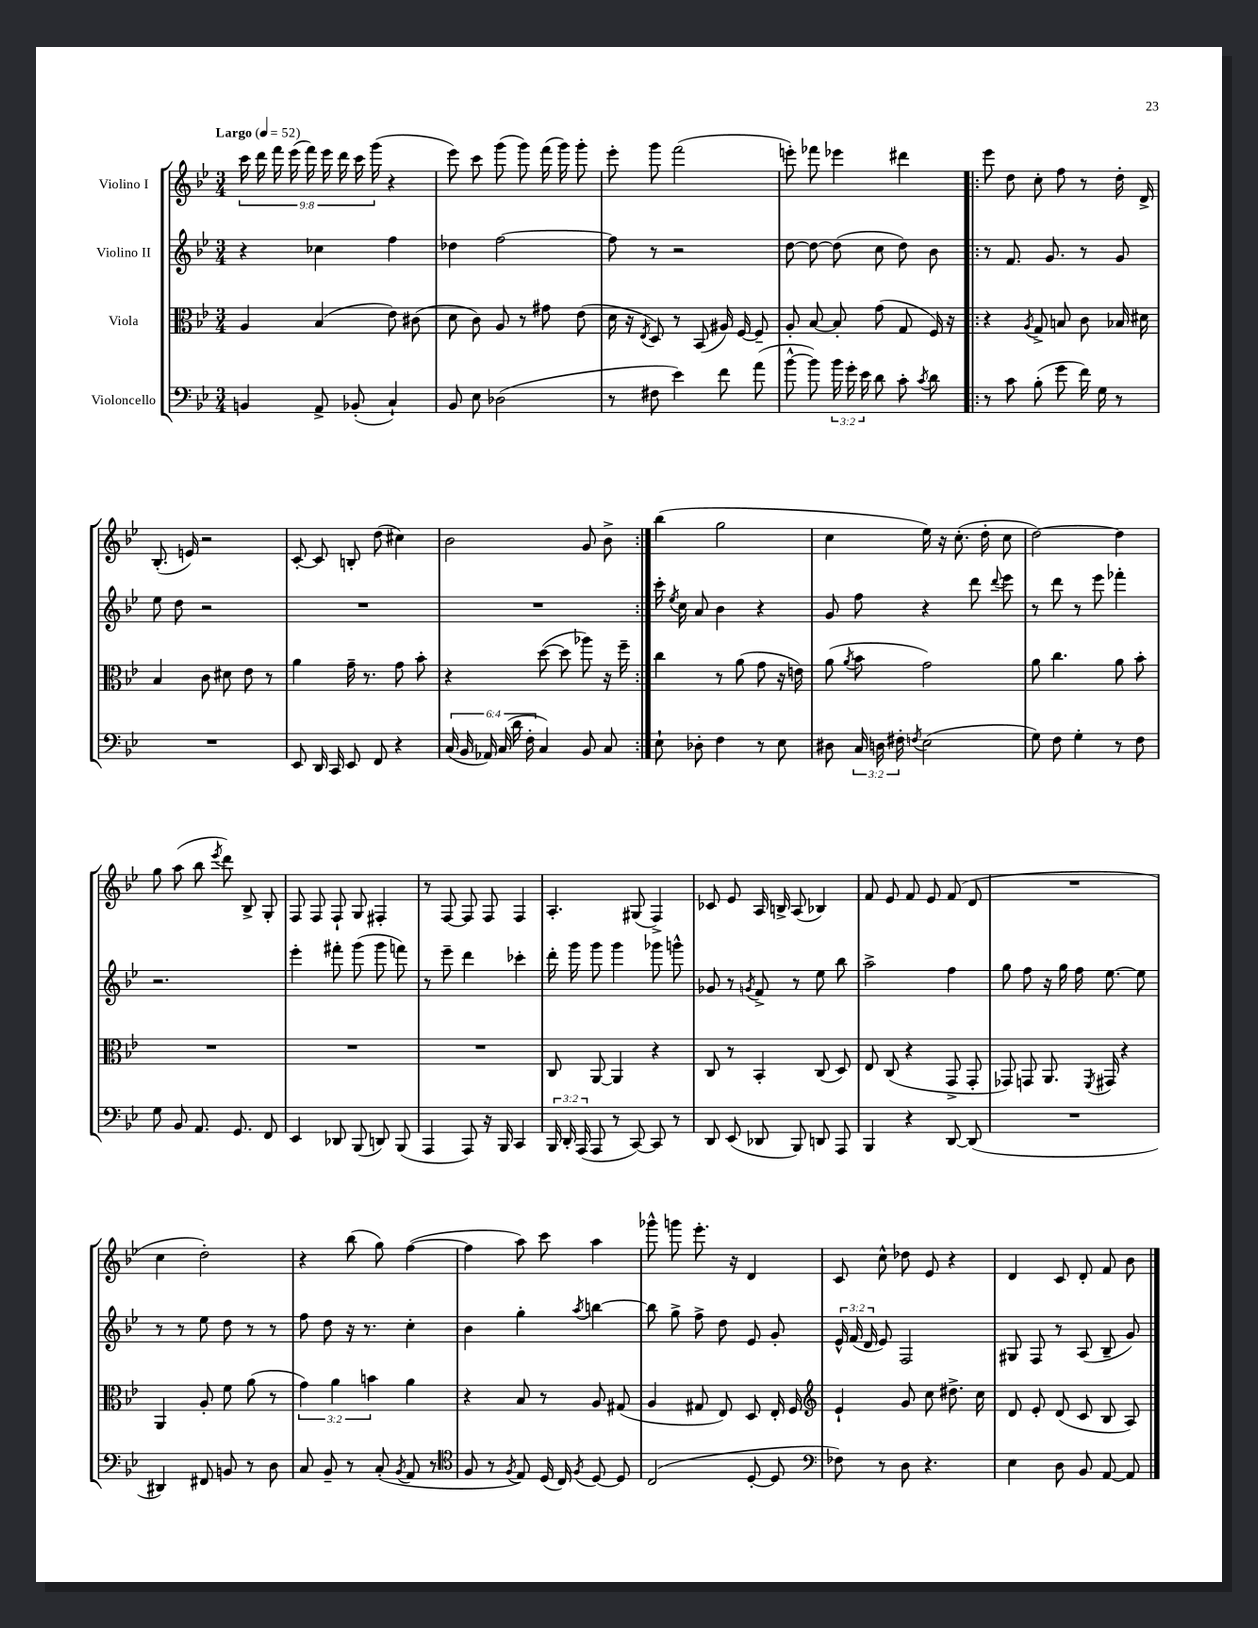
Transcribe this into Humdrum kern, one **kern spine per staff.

**kern	**kern	**kern	**kern
*part4	*part3	*part2	*part1
*staff4	*staff3	*staff2	*staff1
*I"Violoncello	*I"Viola	*I"Violino II	*I"Violino I
*clefF4	*clefC3	*clefG2	*clefG2
*k[b-e-]	*k[b-e-]	*k[b-e-]	*k[b-e-]
*M3/4	*M3/4	*M3/4	*M3/4
*MM52	*MM52	*MM52	*MM52
=1	=1	=1	=1
!	!	!	!LO:TX:a:B:t=Largo
4BBn/	4A/	4r	18ccc\
.	.	.	18ddd\
.	.	.	18fff\
.	.	.	(18eee-\
.	.	.	18fff\)
8AA^/	(4B-/	4cc-X\	.
.	.	.	18eee-\
.	.	.	18ddd\
(8BB-X'/	.	.	.
.	.	.	18ccc\
.	.	.	(18ggg\
4C`/)	8e-\)	4ff\	4r
.	(8c#X\	.	.
=2	=2	=2	=2
8BB-/	8d\	4dd-X\	8eee-\)
8E-\	8c\)	.	8ccc\
(2D-X\	8A/	[2ff\	(8ggg\
.	8r	.	8ggg\)
.	8g#X\	.	(16fff\
.	.	.	16ggg\)
.	(8e-\	.	8ggg'\
=3	=3	=3	=3
8r	16d\	8ff\]	8eee-'\
.	16r	.	.
.	8qE-/	.	.
8F#X\	8D/)	8r	8ggg\
4e-\)	8r	2r	(2fff\
.	(8BB-/	.	.
8f\	16A#X/)	.	.
.	[16F/	.	.
(8a\	8F~/]	.	.
=4	=4	=4	=4
[8b-^^\	8A'/	[8dd\	8eeen'\)
8b-\])	[8B-/	8dd\_	8fff-X\
24b-\	8B-'/]	(8dd\]	4eee-X\
24g'\	.	.	.
24e-\	.	.	.
8d\	(8g\	8cc\	.
8c'\	8G/	8dd\)	4ddd#X\
8qc/	.	.	.
8d\	16F/)	8b-\	.
.	16r	.	.
=5!|:	=5!|:	=5!|:	=5!|:
8r	4r	8r	8eee-\
8c\	.	8.f/	8dd\
.	8qA/	.	.
(8B-'\	8G^/	.	8cc'\
.	.	8.g/	.
8g\	8Bn/	.	8ff\
16f\)	8c\	8r	8r
16G\	.	.	.
8r	16B-X/	8g/	16dd'\
.	16d#X\	.	16d^/
!!LO:LB:g=z
=6	=6	=6	=6
2.r	4B-/	8ee-\	(8.B-'/
.	.	8dd\	.
.	.	.	16en/)
.	8c\	2r	2r
.	8d#X\	.	.
.	8e-\	.	.
.	8r	.	.
=7	=7	=7	=7
8EE-/	4a\	2.r	[8c'/
16DD/	.	.	8c/]
16CC/	.	.	.
8EE-/	16g~\	.	8Bn'/
.	8.r	.	.
8FF/	.	.	(8dd\
4r	8g\	.	4cc#X\)
.	8b-'\	.	.
=8	=8	=8	=8
(24C/	4r	2.r	2b-\
24BB-/	.	.	.
24AA-X/)	.	.	.
(24C/	.	.	.
24d\	.	.	.
24F'\	.	.	.
4C/)	([8dd\	.	.
.	8dd\]	.	.
8BB-/	8aa-X\)	.	8g/
8C/	16r	.	8b-^\
.	16ff~\	.	.
=9:|!	=9:|!	=9:|!	=9:|!
8E-`\	4cc\	16ccc'\	(4bb-\
.	.	8qee-/	.
.	.	16cc\	.
8D-X'\	.	8a/	.
4F\	8r	4b-\	2gg\
.	(8a\	.	.
8r	8g\	4r	.
8E-\	16r	.	.
.	16en\)	.	.
=10	=10	=10	=10
8D#X\	(8a\	8g/	4cc\
.	8qa/	.	.
24C/	8b-\	8ff\	.
24Dn\	.	.	.
24F#X'\	.	.	.
8qFn/	.	.	.
(2E-\	2g\)	4r	16ee-\)
.	.	.	16r
.	.	.	(8.cc'\
.	.	8ddd\	.
.	.	.	16dd'\
.	.	8qqddd/	.
.	.	8eee-\	8cc\
=11	=11	=11	=11
8G\)	8a\	8r	[2dd\)
8F\	4.cc\	8ddd\	.
4G'\	.	8r	.
.	.	8eee-\	.
8r	8a\	4fff-X'\	4dd\]
8F\	8b-'\	.	.
!!LO:LB:g=z
=12	=12	=12	=12
8G\	2.r	2.r	8gg\
8BB-/	.	.	(8aa\
8.AA/	.	.	8bb-\
.	.	.	8qeee-/
.	.	.	8ddd\)
8.GG/	.	.	.
.	.	.	8B-^/
8FF/	.	.	8G'/
=13	=13	=13	=13
4EE-/	2.r	4eee-'\	8F/
.	.	.	8F/
8DD-X/	.	8fff#X'\	8F`/
(8BBB-/	.	(8ggg\	8G/
8DDn/)	.	8ggg\	4F#X'/
(8BBB-/	.	8fffn\)	.
=14	=14	=14	=14
4AAA/	2.r	8r	8r
.	.	8eee-~\	[8F/
8AAA/)	.	4ddd\	8F/]
16r	.	.	8F/
16BBB-/	.	.	.
4CC/	.	4ccc-X'\	4F/
=15	=15	=15	=15
24BBB-/	8C/	16ddd'\	4.A'/
24DD'/	.	.	.
.	.	16ggg\	.
(24AAA/	.	.	.
8AAA/	[8AA/	8ggg\	.
8r	4AA/]	4ggg\	.
[8CC/)	.	.	(8G#X/
8CC/]	4r	8ggg-X\	4F^/)
8r	.	8gggn^^\	.
=16	=16	=16	=16
8DD/	8C/	8g-X/	8c-X/
(8EE-/	8r	8r	8e-/
.	.	8qgn/	.
8DD-X/	4BB-'/	8f^/	16A/
.	.	.	16Bn^/
8BBB-/)	.	8r	(8A/
8DDn/	(8C/	8ee-\	4B-X/)
8AAA/	8D/)	8bb-\	.
=17	=17	=17	=17
4BBB-/	8E-/	2aa^\	8f/
.	(8C/	.	8e-/
4r	4r	.	8f/
.	.	.	8e-/
[8DD/	8GG^/	4ff\	(8f/
(8DD/]	8GG'/	.	8d/
=18	=18	=18	=18
2.r	8GG-X/)	8gg\	2.r
.	8GGn/	8ff\	.
.	8.AA/	16r	.
.	.	16gg\	.
.	.	16ff\	.
.	8qFF/	.	.
.	16GG#X/	[8.ee-\	.
.	4r	.	.
.	.	8ee-\]	.
!!LO:LB:g=z
=19	=19	=19	=19
4DD#X/)	4AA/	8r	4cc\
.	.	8r	.
8FF#X/	8A'/	8ee-\	2dd'\)
8BBn/	8f\	8dd\	.
8r	(8a\	8r	.
8D\	8r	8r	.
=20	=20	=20	=20
8C/	6g\)	8ff\	4r
8BB-~/	.	8dd\	.
.	6a\	.	.
8r	.	16r	(8bb-\
.	.	8.r	.
.	6bn\	.	.
(8C'/	.	.	8gg\)
8qBB-/	.	.	.
8AA/	4a\	4cc'\	([4ff\
8r	.	.	.
=21	=21	=21	=21
*clefC4	*	*	*
8F/	4r	4b-\	4ff\]
8r	.	.	.
8qF/	.	.	.
8E-/)	8B-/	4gg'\	8aa\)
(16D/	8r	.	8ccc\
16C/)	.	.	.
8qF/	.	8qaa/	.
[8D/	8A/	[4bbn\	4aa\
8D/]	(8G#X/	.	.
=22	=22	=22	=22
(2C/	4A/	8bb\]	8ggg-X^^\
.	.	8gg^\	8gggn\
.	8G#X/	8ff^\	8.eee-'\
.	8E-/)	8dd\	.
.	.	.	16r
[8D'/	8D/	8e-/	4d/
8D/]	16E-'/	8g'/	.
.	16F/	.	.
=23	=23	=23	=23
*clefF4	*clefG2	*	*
8F-X\)	4e-`/	24e-^^/	8c/
.	.	(24f/	.
.	.	24d/	.
8r	.	8e-/)	8cc^^\
8D\	8g/	2F/	8dd-X\
4.r	8cc\	.	8e-/
.	8.dd#X^\	.	4r
.	16cc\	.	.
=24	=24	=24	=24
4E-\	8d/	8G#X/	4d/
.	8e-'/	8F/	.
8D\	(8d/	8r	8c/
8BB-/	8c/	(8A/	8d'/
[8AA/	8B-/	8B-~/	8f/
8AA/]	8A/)	8g/)	8b-\
==	==	==	==
*-	*-	*-	*-
